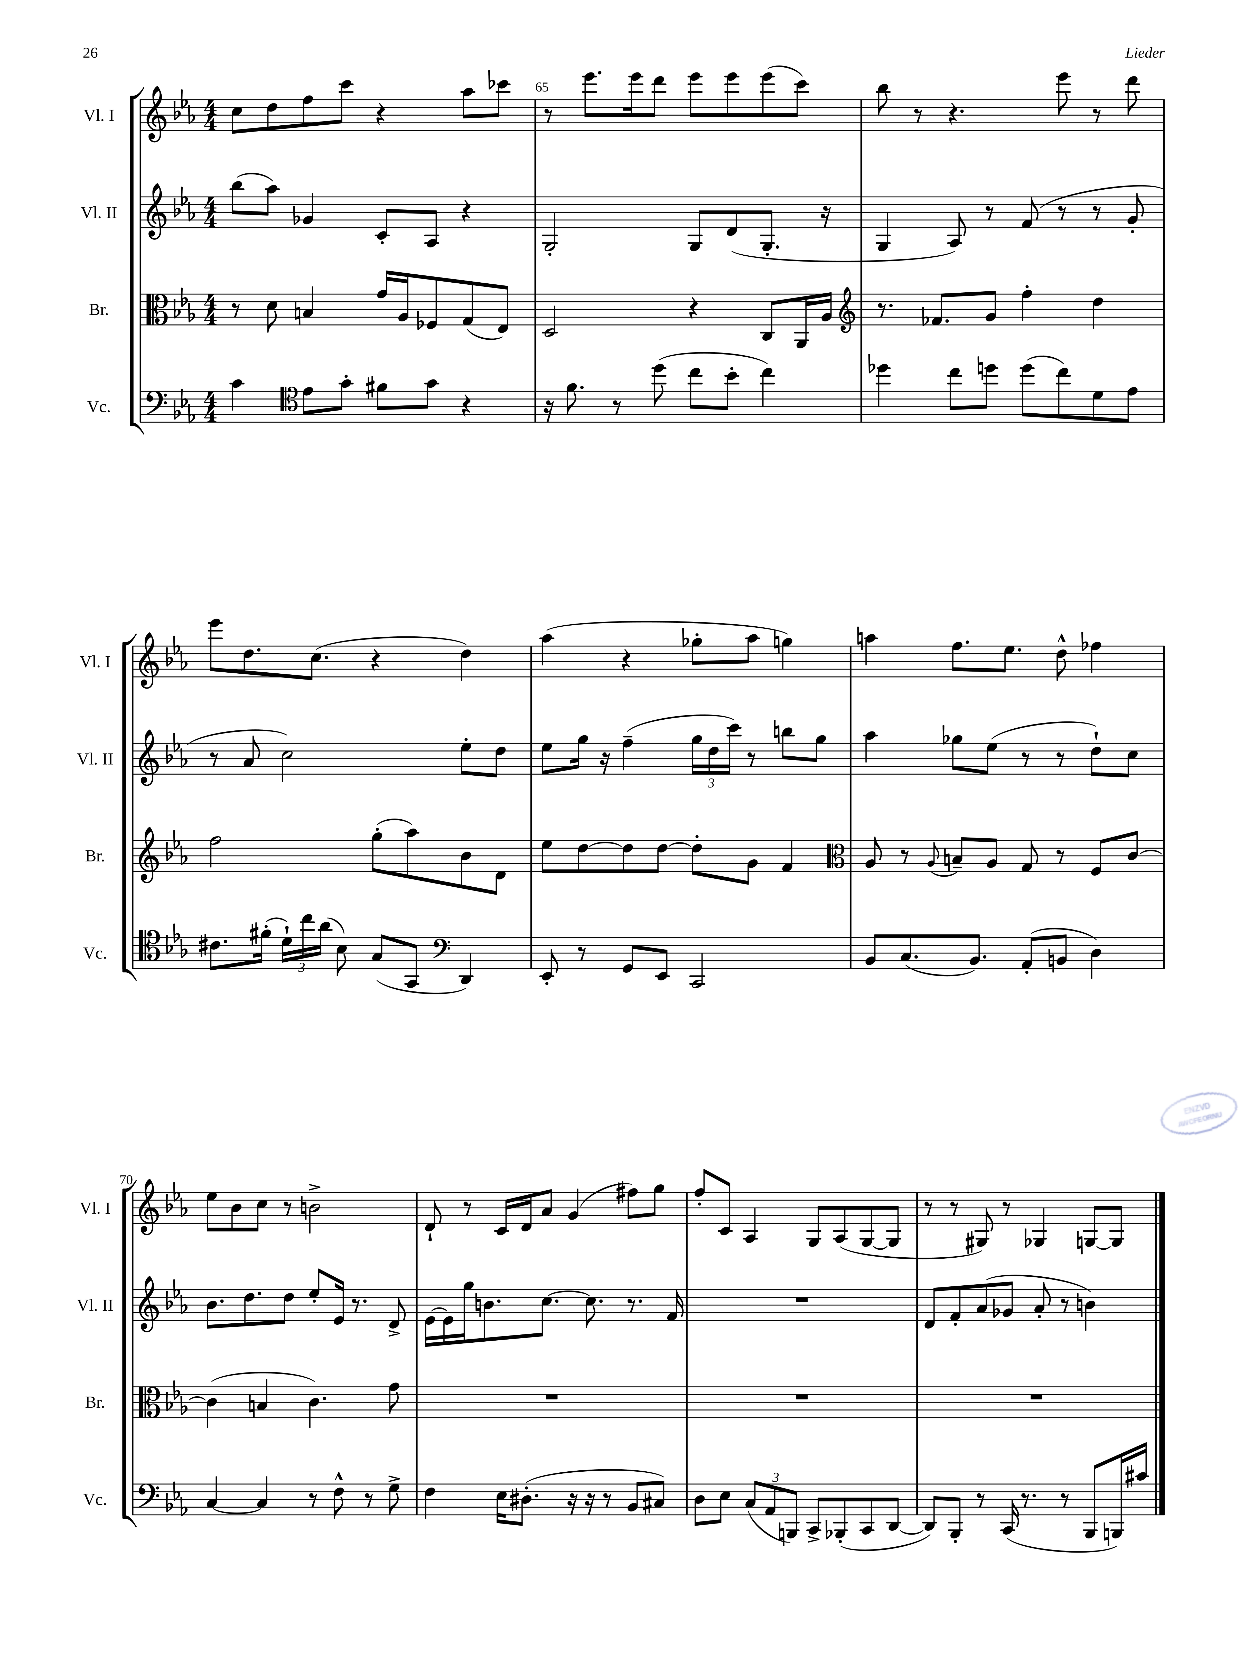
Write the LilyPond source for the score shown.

<<
\new StaffGroup <<
\new Staff = "s0" \with { instrumentName = "Vl. I" shortInstrumentName = "Vl. I" } {
    \clef treble \key ees \major \numericTimeSignature \time 4/4
    \autoBeamOff c''8[ d''8 f''8 c'''8] r4 aes''8[ ces'''8] |
    r8 ees'''8.[ ees'''16 d'''8] ees'''8[ ees'''8 ees'''8( c'''8]) |
    bes''8 r8 r4. ees'''8 r8 d'''8 |
    ees'''8[ d''8. c''8.]( r4 d''4) |
    aes''4( r4 ges''8[-. aes''8] g''4) |
    a''4 f''8.[ ees''8.] d''8-^ fes''4 |
    ees''8[ bes'8 c''8] r8 b'2-> |
    d'8-! r8 c'16[ d'16 aes'8] g'4( fis''8[) g''8] |
    f''8[-. c'8] aes4 g8[ aes8( g8~ g8] |
    r8 r8 gis8) r8 ges4 g8[~ g8] \bar "|." |
}
\new Staff = "s1" \with { instrumentName = "Vl. II" shortInstrumentName = "Vl. II" } {
    \clef treble \key ees \major \numericTimeSignature \time 4/4
    \autoBeamOff bes''8[( aes''8]) ges'4 c'8[-. aes8] r4 |
    g2-. g8[ d'8( g8.]-. r16 |
    g4 aes8) r8 f'8( r8 r8 g'8-. |
    r8 aes'8 c''2) ees''8[-. d''8] |
    ees''8[ g''16] r16 f''4--( \tuplet 3/2 { g''16[ d''16 c'''16]) } r8 b''8[ g''8] |
    aes''4 ges''8[ ees''8]( r8 r8 d''8[-!) c''8] |
    bes'8.[ d''8. d''8] ees''8[-. ees'16] r8. d'8-> |
    ees'16[~ ees'16 g''16 b'8. c''8.]~ c''8. r8. f'16 |
    R1 |
    d'8[ f'8-. aes'8( ges'8] aes'8-. r8 b'4) \bar "|." |
}
\new Staff = "s2" \with { instrumentName = "Br." shortInstrumentName = "Br." } {
    \clef alto \key ees \major \numericTimeSignature \time 4/4
    \autoBeamOff r8 d'8 b4 g'16[ aes16 fes8 g8( ees8]) |
    d2 r4 c8[ aes,16 aes16] |
    \clef treble r8. fes'8.[ g'8] f''4-. d''4 |
    f''2 g''8[-.( aes''8) bes'8 d'8] |
    ees''8[ d''8~ d''8 d''8]~ d''8[-. g'8] f'4 |
    \clef alto aes8 r8 \appoggiatura { aes8 } b8[-- aes8] g8 r8 f8[ c'8]~ |
    c'4( b4 c'4.) g'8 |
    R1 |
    R1 |
    R1 \bar "|." |
}
\new Staff = "s3" \with { instrumentName = "Vc." shortInstrumentName = "Vc." } {
    \clef bass \key ees \major \numericTimeSignature \time 4/4
    \autoBeamOff c'4 \clef tenor ees'8[ g'8]-. fis'8[ g'8] r4 |
    r16 f'8. r8 d''8( c''8[ bes'8]-. c''4) |
    des''4 c''8[ d''8] d''8[( c''8) d'8 ees'8] |
    cis'8.[ fis'16]-.( \tuplet 3/2 { d'16[-!) c''16 aes'16]( } bes8) g8[( g,8] \clef bass d,4) |
    ees,8-. r8 g,8[ ees,8] c,2 |
    bes,8[ c8.( bes,8.]) aes,8[-.( b,8] d4) |
    c4~ c4 r8 f8-^ r8 g8-> |
    f4 ees16[ dis8.]-.( r16 r16 r8 bes,8[ cis8]) |
    d8[ ees8] \tuplet 3/2 { c8[( aes,8 b,,8]) } c,8[-> bes,,8-.( c,8 d,8]~ |
    d,8[) bes,,8]-. r8 c,16( r8. r8 bes,,8[ b,,16) cis'16] \bar "|." |
}
>>
>>
\layout { \context { \Score currentBarNumber = #64 \override BarNumber.break-visibility = ##(#f #t #t) barNumberVisibility = #(every-nth-bar-number-visible 5) } }
